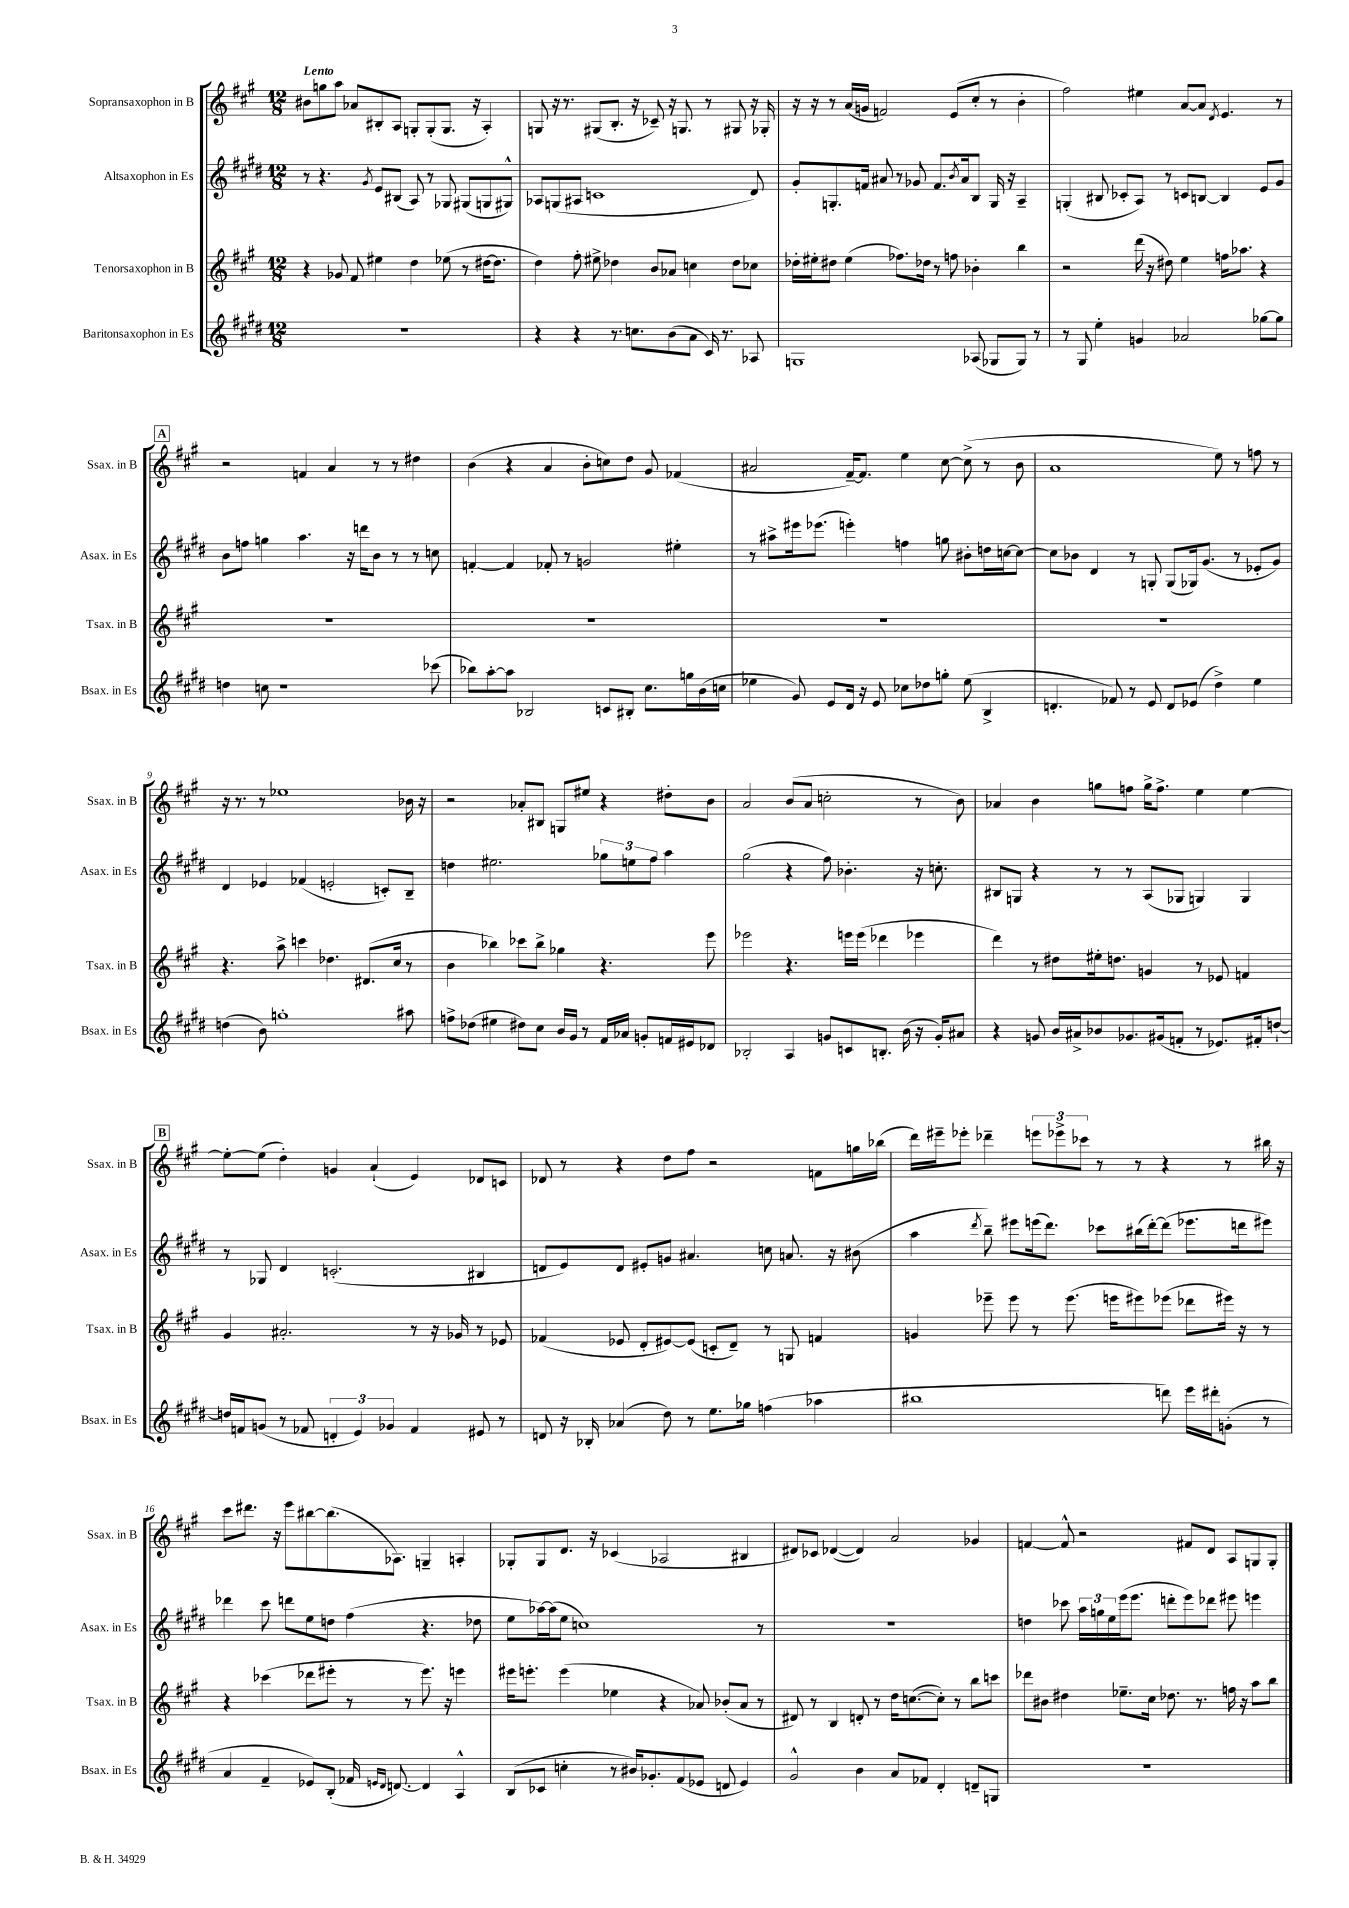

**kern	**kern	**kern	**kern
*staff4	*staff3	*staff2	*staff1
*clefG2	*clefG2	*clefG2	*clefG2
*k[f#c#g#d#]	*k[f#c#g#]	*k[f#c#g#d#]	*k[f#c#g#]
*M12/8	*M12/8	*M12/8	*M12/8
1.r	4r	8r	8b#\L
.	.	4.r	8gg\
.	8g-/	.	8aa\J
.	8f#/	.	8a-/L
.	.	8qg#/	.
.	4ee#\	8e/L	8B#'/
.	.	(8B#/J	8A/J
.	4dd\	8A/)	8G'/L
.	.	8r	(8G'/
.	(8ee-\	8G-/	8.G/J
.	8r	(8G#/L	.
.	.	.	16r
.	[16dd#\LK	8G/	4A'/)
.	8.dd#\]J	.	.
.	.	8G#^^/J)	.
=	=	=	=
4r	4dd\)	8A-/L	8G/
.	.	(8G/	16r
.	.	.	8.r
4r	8ff#'\	8A#/J	.
.	8ee#^\	1c	(8G#/L
8.r	4dd-\	.	8.B'/J
8.cc\L	.	.	16r
.	8b/L	.	8c-~/)
(8b\	8a-/J	.	16r
.	.	.	8.G/
8a\J	4cc\	.	.
16c#/)	.	.	8r
8.r	.	.	.
.	8dd-\L	.	8G#/
8A-/	8cc-\J	8d#/)	16r
.	.	.	16G-'/
=	=	=	=
1G	16dd-'\LL	8g#'/L	16r
.	16ee#'\J	.	16r
.	8dd#\J	8.G'/	8r
.	(4ee#\	.	(16a/LL
.	.	16f/Jk	16g/JJ
.	.	8a#/	2f/)
.	8.ff-\L)	8r	.
.	.	8g-/	.
.	16dd-\Jk	.	.
.	8r	8.f/L	.
.	8ff\	.	(8e/L
.	.	8qb/	.
.	.	16a#/k	.
(8A-/	4b-'\	8B/J	8cc#'/J
8G-/L	.	16G/	8r
.	.	16r	.
8G-/J)	4bb\	4A~/	4b'\
8r	.	.	.
=	=	=	=
8r	2r	(4G'/	2ff#\)
8G#/	.	.	.
4ee'\	.	8B#/	.
.	.	8c-'/L	.
4g/	(16ddd\	8A/J)	4ee#\
.	16r	.	.
.	8dd#\)	8r	.
2a-/	4ee\	8c/L	[8a/L
.	.	[8B/J	8a/]J
.	.	.	8qd/
.	16ff\LK	4B/]	4.e/
.	8.aa-\J	.	.
[8gg-\L	4r	8e/L	.
8gg-\]J	.	8g#/J	8r
=	=	=	=
4dd\	1.r	8b\L	2r
.	.	8ff\J	.
8cc\	.	4gg\	.
1r	.	.	.
.	.	4.aa\	4f/
.	.	.	4a/
.	.	16r	.
.	.	16ddd\LK	.
.	.	8b\J	8r
.	.	8r	8r
.	.	8r	4dd#\
(8ccc-\	.	8cc\	.
=	=	=	=
8bb-\L)	1.r	[4f'/	(4b\
[8aa'\	.	.	.
8aa\]J	.	4f/]	4r
2B-/	.	.	.
.	.	8f-'/	4a/
.	.	8r	.
.	.	2g/	8b'\L
8c/L	.	.	8cc\)
8B#'/J	.	.	8dd\J
8.cc#\L	.	.	8g#/
.	.	4ee#'\	(4f-/
16gg\L	.	.	.
(16b\	.	.	.
16cc\JJ	.	.	.
=	=	=	=
4ee-\	1.r	8r	2a#/
.	.	8aa#^\L	.
8g#/)	.	16eee#\k	.
.	.	(8.eee-\J	.
8e/L	.	.	.
16d#/Jk	.	4eee'\)	[16f#~/LK)
16r	.	.	8.f#/]J
8e/	.	.	.
8cc-\L	.	4ff\	4ee\
8dd-\	.	.	.
8gg'\J	.	8gg\	[8cc#\
(8ee-\	.	8b#'\L	(8cc#^\]
4B^/	.	16dd\L	8r
.	.	[16cc\J	.
.	.	8cc\_J	8b\
=	=	=	=
4.d'/	1.r	8cc\]L	1a
.	.	8b-\J	.
.	.	4d#/	.
8f-/)	.	.	.
8r	.	8r	.
8e/	.	8G'/	.
8d/L	.	(8G/L	.
(8e-/J	.	16G-/k)	.
.	.	(8.g#/J	.
4dd#^\)	.	.	8ee\)
.	.	8r	8r
4ee\	.	8e-'/L	8ff\
.	.	8g#/J)	8r
=	=	=	=
(4dd\	4.r	4d#/	16r
.	.	.	8.r
8b\)	.	4e-/	8r
1gg'	8aa^\	.	1ee-
.	4ccc\	(4f-/	.
.	4.dd-\	2e'/	.
.	(8.d#/L	.	.
.	.	8c'/L)	.
.	16cc#/Jk	.	.
8aa#\	8r	8B~/J	16b-\
.	.	.	16r
=	=	=	=
8ff^\L	4b\	4dd\	2r
(8dd-\J	.	.	.
4ee#\	4bb-\)	2.ee#\	.
8dd#\L)	8ccc-\L	.	8a-'/L
8cc#\J	8bb-^\J	.	8B#/J
16b/LL	4gg-\	.	8G/L
16g#/JJ	.	.	.
8r	.	.	8ee#/J
16f#/LL	4.r	12gg-\L	4r
16a-/JJ	.	.	.
.	.	12ee\	.
8g'/L	.	.	.
.	.	12ff#\J	.
16f/L	.	4aa\	8dd#'\L
16e#/J	.	.	.
8d-/J	8eee\	.	8b\J
=	=	=	=
2B-'/	2eee-\	(2gg#\	2a/
4A/	4.r	4r	(8b/L
.	.	.	8a/J
8g/L	.	8ff#\)	2cc'\
8c/	16eee\LL	4.b-'\	.
.	(16eee\JJ	.	.
8.B'/J	4ddd-\	.	.
(16b\	.	.	.
16r	4eee-\	16r	8r
16g'/LK)	.	8.cc'\	.
8a#/J	.	.	8b\)
=	=	=	=
4r	4ddd\)	8B#/L	4a-/
.	.	8G/J	.
8g/	8r	4r	4b\
16b/LL	8dd#\L	.	.
16a#^/J	.	.	.
8b-/	16ee#'\k	8r	8gg\L
.	8.dd\J	.	.
8.g-/	.	8r	8ff\J
.	4g/	(8A/L	16gg^\LK
(16g#/k	.	.	8.ff^\J
8f'/J	.	8G-/J	.
8r	8r	4G/)	4ee\
8.e-/L)	8e-/	.	.
.	4f/	4G/	[4ee\
16f#'/k	.	.	.
[8dd`/J	.	.	.
=	=	=	=
16dd/]LL	4g#/	8r	8ee'\_L
16f/J	.	.	.
(8g/J	.	8G-/	(8ee\]J
8r	2.a#'/	4d#/	4dd'\)
8f-/	.	.	.
6d'/	.	(2.c'/	4g/
6e/)	.	.	.
.	.	.	(4a`/
6g-/	.	.	.
4f-/	8r	.	4e/)
.	16r	.	.
.	16g-/	.	.
8e#/	8r	4B#/	8d-/L
8r	8e-/	.	8c/J
=	=	=	=
8d/	(4f-/	8d/L	8d-/
16r	.	8e/)	8r
16B-'/	.	.	.
(4a-/	8e-/	8d/J	4r
.	8d'/L	8e#'/L	.
8dd#\)	[8e#/)	8g/J	8dd\L
8r	(8e#/]J	4.a#/	8ff#\J
8.ee\L	8c'/L	.	2r
.	8d~/J)	.	.
16gg-\Jk	.	.	.
(4ff\	8r	8cc\	.
.	8G/	8.a/	.
4aa-\	4f/	.	8f\L
.	.	16r	.
.	.	(8b#\	16gg\L
.	.	.	(16bb-\JJ
=	=	=	=
1bb#	4g/	4aa\	16ddd\LL)
.	.	.	16eee#~\J
.	.	.	8eee-'\J
.	.	8qddd#/	.
.	8eee-~\	8bb~\)	4ddd-~\
.	8eee-\	8eee#\L	.
.	8r	(16eee\k	12eee\L
.	.	8.ddd#\J)	.
.	.	.	12eee-^\
.	(8.eee-\	.	.
.	.	.	12ccc-\J
.	.	8ccc-\L	8r
.	16eee\LK	.	.
.	8eee#\)	(16bb#\L	8r
.	.	[16ddd#'\J)	.
8ddd\)	(8eee-\J	(8ddd#\]J	4r
16eee\LL	8ddd-\L	8.eee-\L	.
16ddd#'\J	.	.	.
(8g'\J	16eee#\Jk)	.	8r
.	16r	16ddd\k	.
8r	8r	8eee#\J)	16bb#\
.	.	.	16r
=	=	=	=
4a/	4r	4ddd-\	8ccc#\L
.	.	.	8.ddd#\J
4f#~/	(4ccc-\	8ccc#\	.
.	.	.	16r
.	.	8ddd\L	8eee\L
8e-/L)	8ddd-\L	8ee\	[8bb#\
(8B'/J	8eee#'\J	8dd\J	(8.bb#\]
16f-/	8r	(4ff#\	.
16qqe/LL	.	.	.
16qqd#/JJ	.	.	.
[8.d/)	.	.	8.A-\J)
.	8r	.	.
4d/]	8.eee#\)	4.r	4G~/
.	16r	.	.
4A^^/	4eee\	.	4A'/
.	.	8dd-\	.
=	=	=	=
(8B/L	16eee#\LK	8ee\L	8G-'/L
.	8.eee'\J	.	.
8c-/J	.	[16aa-\L)	8G-/
.	.	(16aa-\]J	.
4cc'\	(4eee\	8ee\J	8.d/J
.	.	1cc)	.
.	.	.	16r
8r	4ee-\	.	(4c-/
16b#/LK)	.	.	.
8.g-'/	.	.	.
.	4r	.	2A-/
(8f#/	.	.	.
8e-/J	8a-/)	.	.
8d/	(8b-'/L	.	.
4e-/)	8a-/J	.	4B#/
.	8r	8r	.
=	=	=	=
2g#^^/	8d#/)	1.r	8d#/L)
.	8r	.	8c-/J
.	4B/	.	([4d-/
4b\	8d'/	.	4d-/])
.	8r	.	.
8a/L	16dd\LK	.	2a/
.	([8.cc\	.	.
8f-/J	.	.	.
4d#'/	8cc'\]J)	.	.
.	8r	.	.
8d~/L	8bb\L	.	4g-/
8G/J	8ccc\J	.	.
=	=	=	=
1.r	8ddd-\L	4dd\	[4f/
.	8b#\J	.	.
.	4dd#\	8ccc-\	8f^^/]
.	.	24aa\LL	2r
.	.	24gg\	.
.	.	24ee\	.
.	8.ee-~\L	(16eee\J	.
.	.	8.eee\J	.
.	16cc#\Jk	.	.
.	8.dd-\	8ddd'\L	.
.	.	8eee\)	8f#/L
.	8.r	.	.
.	.	8ddd-\J	8d/J
.	16ff\	8eee#\	8A/L
.	16r	.	.
.	8aa\L	4eee\	8G/
.	8bb\J	.	8G'/J
==	==	==	==
*-	*-	*-	*-
